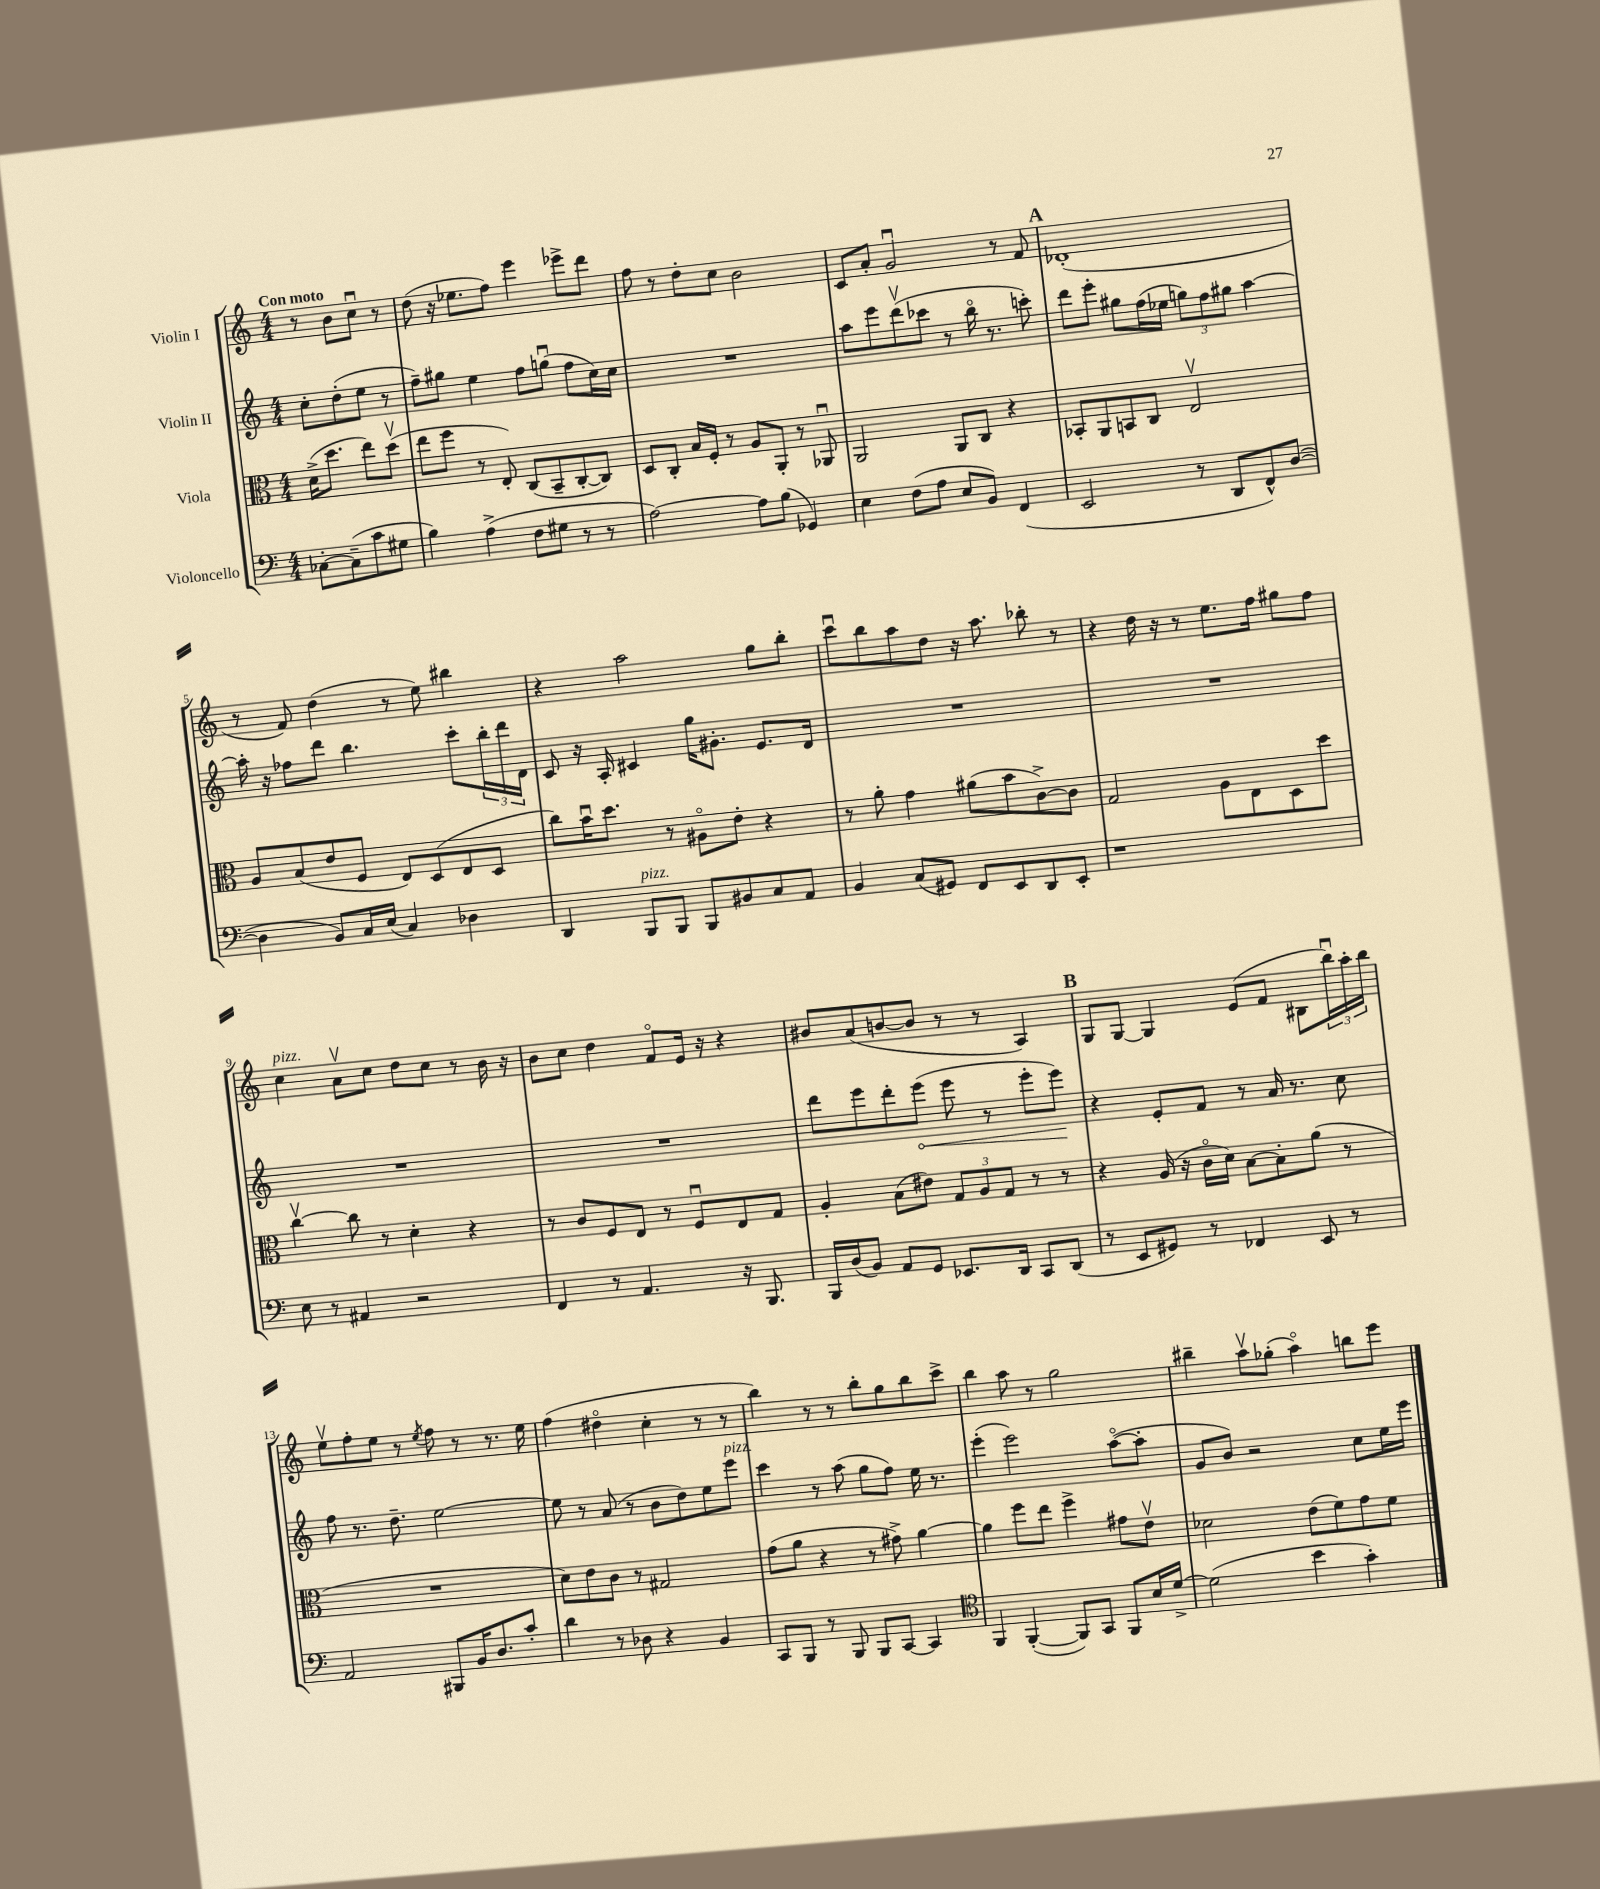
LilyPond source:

<<
\new StaffGroup <<
\new Staff = "s0" \with { instrumentName = "Violin I" } {
    \clef treble \key c \major \numericTimeSignature \time 4/4 \partial 2 \tempo "Con moto"
    r8 b'8 c''8\downbow r8 |
    d''8( r16 ees''8. f''8) e'''4 ees'''8-> d'''8 |
    f''8 r8 d''8-. c''8 b'2 |
    c'8 a'8-. g'2\downbow r8 f'8 |
    \mark \markup { \bold "A" } des'1-.( |
    r8 f'8) d''4( r8 e''8) bis''4 |
    r4 a''2 g''8 b''8-. |
    c'''8\downbow b''8 a''8 d''8 r16 a''8. bes''8-. r8 |
    r4 d''16 r16 r8 e''8. f''16 gis''8 f''8 |
    c''4^\markup { \italic "pizz." } a'8\upbow c''8 d''8 c''8 r8 b'16 r16 |
    b'8 c''8 d''4 f'8\flageolet e'16 r16 r4 |
    bis'8 a'8( b'8~ b'8 r8 r8 a4) |
    \mark \markup { \bold "B" } g8 g8~ g4 e'8( f'8 bis8 \tuplet 3/2 { b''16\downbow) a''16-. b''16 } |
    e''8\upbow f''8-. e''8 r8 \acciaccatura { e''8 } f''8 r8 r8. e''16 |
    f''4( dis''4\flageolet c''4-. r8 r8 |
    b''4) r8 r8 b''8-. g''8 b''8 c'''8-> |
    b''4 a''8 r8 g''2 |
    bis''4-- a''8\upbow ges''8-.( a''4\flageolet) b''8 e'''8 \bar "|." |
}
\new Staff = "s1" \with { instrumentName = "Violin II" } {
    \clef treble \key c \major \numericTimeSignature \time 4/4 \partial 2
    c''8-. d''8-.( e''8 r8 |
    f''8--) gis''8 e''4 f''8 g''8\downbow( f''8 c''16) c''16 |
    R1 |
    a''8 e'''8 d'''8\upbow( ces'''8 r8 b''16\flageolet r8. c'''8-.) |
    \mark \markup { \bold "A" } d'''8 e'''8-. gis''8 f''16( ees''16 \tuplet 3/2 { g''8) f''8 gis''8 } a''4~ |
    a''16-. r16 fes''8 d'''8 b''4. c'''8-. \tuplet 3/2 { b''16-. d'''16 d'16 } |
    c'8 r16 a16-. cis'4 g''16 gis'8.-. e'8. d'16 |
    R1 |
    R1 |
    R1 |
    R1 |
    d'''8 e'''8 d'''8-. \once \override Hairpin.circled-tip = ##t e'''8\<( e'''8 r8 e'''8-. e'''8\!) |
    \mark \markup { \bold "B" } r4 e'8-. f'8 r8 a'16 r8. c''8 |
    f''8 r8. d''8.-- e''2~ |
    e''8 r8 a'8( r8 b'8 d''8) e''8 e'''8^\markup { \italic "pizz." } |
    c'''4 r8 a''8( g''8 f''8) e''16 r8. |
    e'''4-.( e'''2) a''8~\flageolet( a''8-. |
    g'8 b'8) r2 c''8 e''16 e'''16 \bar "|." |
}
\new Staff = "s2" \with { instrumentName = "Viola" } {
    \clef alto \key c \major \numericTimeSignature \time 4/4 \partial 2
    d'16->( d''8. e''8) d''8\upbow( |
    e''8 f''8 r8 e8-.) c8( b,8-- c8~-. c8) |
    d8 c8-. b16 f16-. r8 a8 a,8-. r8 aes,8\downbow |
    a,2 a,8 c8 r4 |
    \mark \markup { \bold "A" } bes,8-. a,8 b,8 c8 e2\upbow |
    a8 b8( e'8 f8 e8) d8( e8 d8 |
    c''8) b'16\downbow d''8. r8 ais8\flageolet e'8-. r4 |
    r8 a'8-. g'4 ais'8( b'8 c'8~->) c'8 |
    g2 a8 e8 d8 d''8 |
    c''4~\upbow c''8 r8 d'4-. r4 |
    r8 c'8 f8 e8 r8 f8\downbow e8 g8 |
    a4-. b8( eis'8) \tuplet 3/2 { g8 a8 g8 } r8 r8 |
    \mark \markup { \bold "B" } r4 a16( r16 c'16\flageolet d'16) b8~ b8-. a'8( r8 |
    R1 |
    d'8) e'8 c'8 r8 gis2 |
    g'8( a'8 r4 r8 gis'8->) a'4~ |
    a'4 f''8 e''8 f''4-> gis'8 e'8\upbow |
    des'2 e'8( f'8) g'8 f'8 \bar "|." |
}
\new Staff = "s3" \with { instrumentName = "Violoncello" } {
    \clef bass \key c \major \numericTimeSignature \time 4/4 \partial 2
    ces8~-. ces8--( c'8 gis8 |
    b4) a4->( f8 gis8 r8 r8 |
    a2~) a8 b8( ges,4) |
    e4 f8( a8 e8 b,8) f,4( |
    \mark \markup { \bold "A" } e,2 r8 d,8 f,8-^) d8~( |
    d4 b,8) c16 e16( c4) des4 |
    d,4 b,,8^\markup { \italic "pizz." } b,,8 b,,8 bis,8 c8 a,8 |
    b,4 c8( gis,8) f,8 e,8 d,8 e,8-. |
    r1 |
    e8 r8 ais,4 r2 |
    f,4 r8 a,4. r16 b,,8. |
    b,,16 d16( b,8) a,8 g,8 ees,8. d,16 c,8 d,8( |
    \mark \markup { \bold "B" } r8 e,8 gis,8) r8 fes,4 e,8 r8 |
    a,2 bis,,8 b,16 d8. c'8-. |
    d'4 r8 des8 r4 b,4 |
    c,8 b,,8 r8 b,,8 b,,8 c,8~ c,4 |
    \clef tenor f,4 f,4~-.( f,8) g,8 f,8 b16 d'16~-> |
    d'2( b'4 g'4-.) \bar "|." |
}
>>
>>
